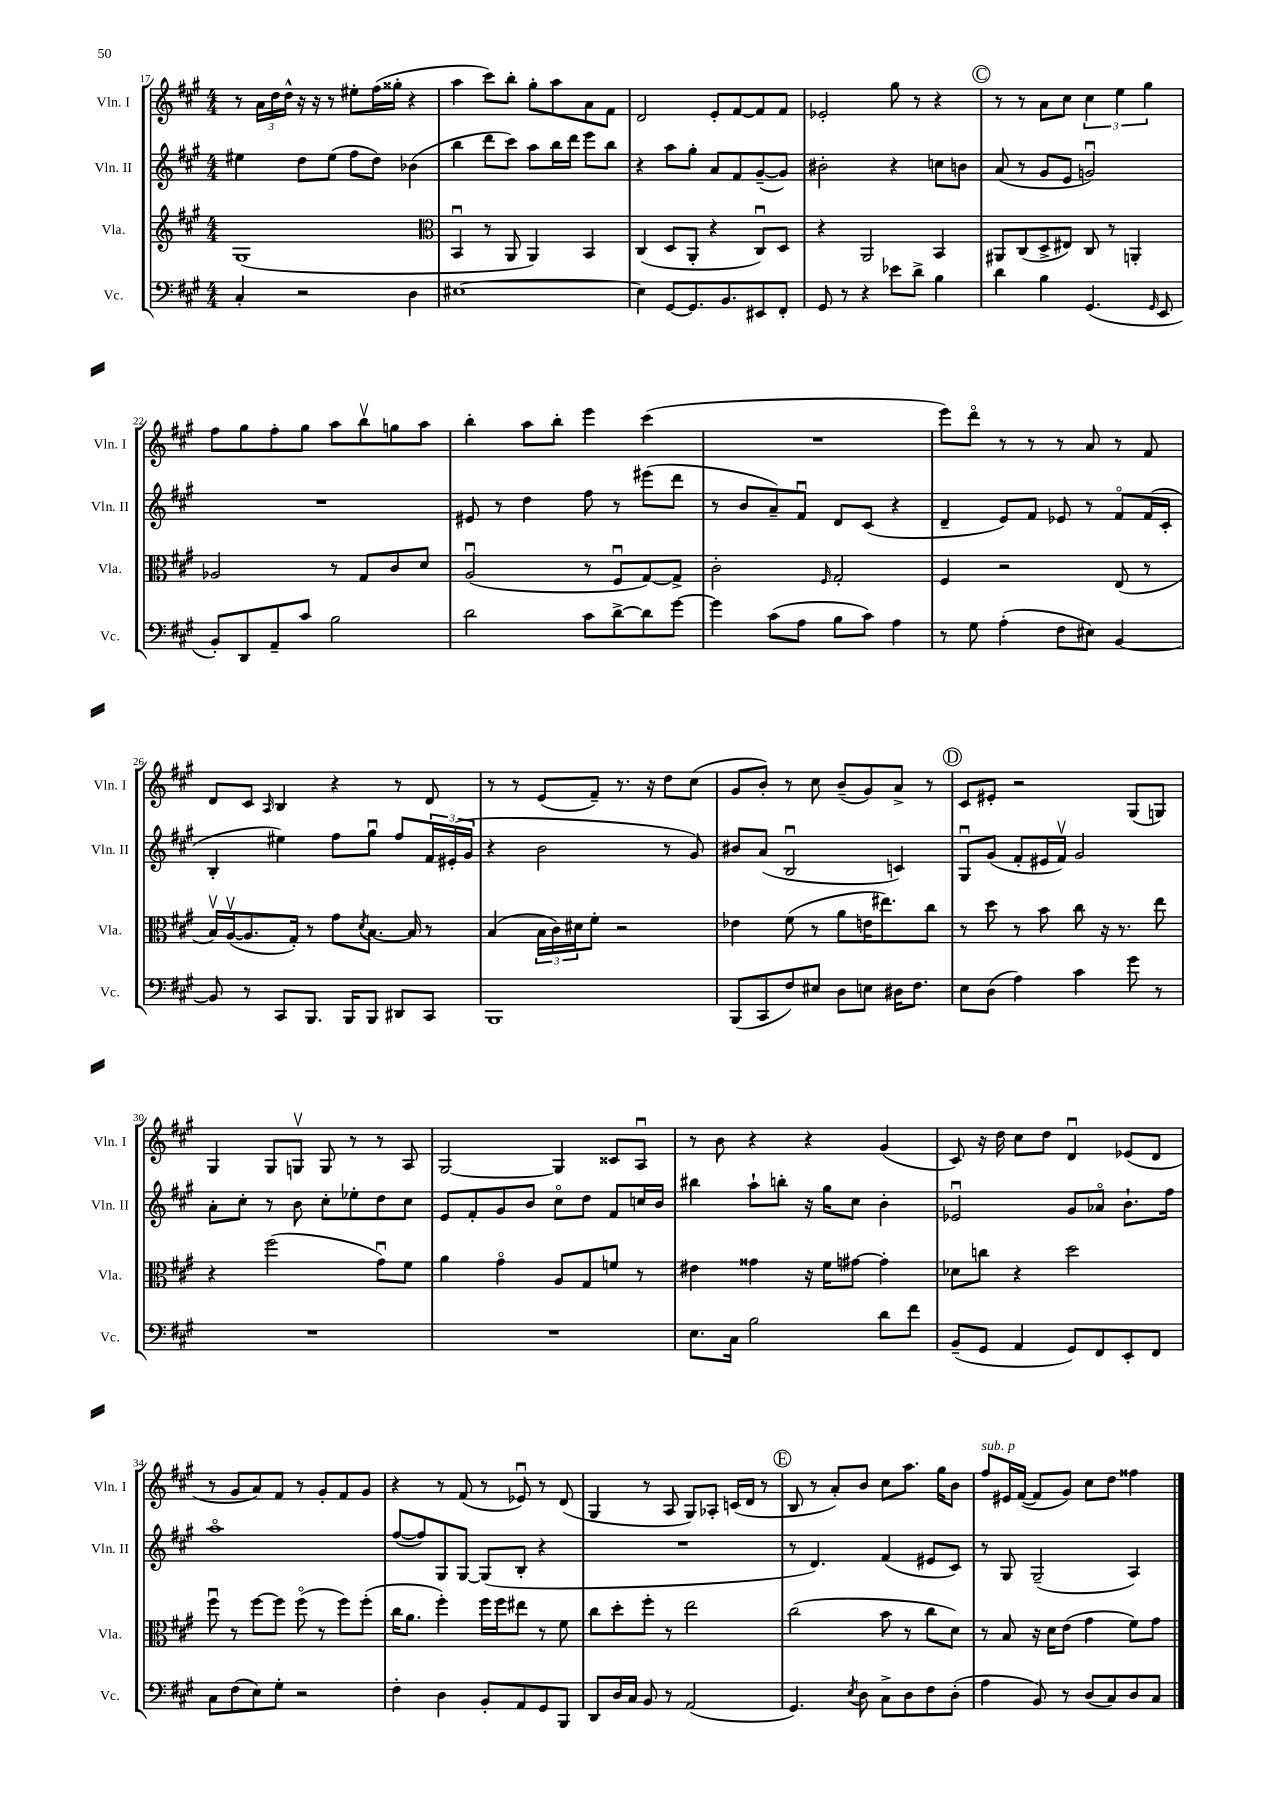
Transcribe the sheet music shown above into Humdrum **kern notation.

**kern	**kern	**kern	**kern
*part4	*part3	*part2	*part1
*staff4	*staff3	*staff2	*staff1
*I"Vc.	*I"Vla.	*I"Vln. II	*I"Vln. I
*I'Vc.	*I'Vla.	*I'Vln. II	*I'Vln. I
*clefF4	*clefG2	*clefG2	*clefG2
*k[f#c#g#]	*k[f#c#g#]	*k[f#c#g#]	*k[f#c#g#]
*M4/4	*M4/4	*M4/4	*M4/4
=17	=17	=17	=17
4C#'/	(1G#	4ee#X\	8r
.	.	.	24a\LL
.	.	.	24dd\
.	.	.	24dd^^\JJ
2r	.	8dd\L	16r
.	.	.	16r
.	.	(8ee#\J	8r
.	.	8ff#\L	8ee#X'\L
.	.	8dd\J)	(16ff#\L
.	.	.	16gg##X'\JJ
4D\	.	(4b-X\	4r
=18	=18	=18	=18
*	*clefC3	*	*
[1E#X	4BBu/	4bb\	4aa\
.	8r	8ddd\L	8ccc#\L)
.	8AA/	8ccc#\J)	8bb'\J
.	4AA/)	8aa\L	8gg#'\L
.	.	16bb\L	8aa\
.	.	16ddd\JJ	.
.	4BB/	8eee\L	8a\
.	.	8bb\J	8f#\J
=19	=19	=19	=19
4E#\]	(4C#/	4r	2d/
[8GG#/L	8D/L	8aa\L	.
8.GG#/]	8AA'/J	8gg#'\J	.
.	4r	8a/L	8e'/L
8.BB/	.	.	.
.	.	8f#/	[8f#/
8EE#X/	8C#u/L)	([8g#~/	8f#/]
8FF#'/J	8D/J	8g#/J])	8f#/J
=20	=20	=20	=20
8GG#/	4r	2b#X'\	2e-X'/
8r	.	.	.
4r	2AA/	.	.
8e-X\L	.	4r	8gg#\
8d^\J	.	.	8r
4B\	4BB/	8ccn\L	4r
.	.	8bn\J	.
!!LO:REH:place=s1:t=C
=21	=21	=21	=21
4d\	8AA#X/L	(8a/	8r
.	(8C#/	8r	8r
4B\	8D^/	8g#/L	8a\L
.	8E#X/J)	8e/J	8cc#\J
(4.GG#/	8C#/	2gnu/)	6cc#\
.	8r	.	.
.	.	.	6ee\
.	4AAn'/	.	.
.	.	.	6gg#\
16qqGG#/	.	.	.
8EE/	.	.	.
!!LO:LB:g=z
=22	=22	=22	=22
8BB'/L)	2A-X/	1r	8ff#\L
8DD/	.	.	8gg#\
8AA~/	.	.	8ff#'\
8c#/J	.	.	8gg#\J
2B\	8r	.	8aa\L
.	8G#/L	.	8bbv\
.	8c#/	.	8ggn\
.	8d/J	.	8aa\J
=23	=23	=23	=23
2d\	(2Au/	8e#X/	4bb'\
.	.	8r	.
.	.	4dd\	8aa\L
.	.	.	8bb'\J
8c#\L	8r	8ff#\	4eee\
[8d^\	8F#u/L	8r	.
8d\]	[8G#/)	(8eee#X\L	(4ccc#\
[8g#\J	8G#^/J]	8ddd\J	.
=24	=24	=24	=24
4g#\]	2c#'\	8r	1r
.	.	8b/L	.
(8c#\L	.	8a~/)	.
8A\J	.	8f#u/J	.
.	16qqF#/	.	.
8B\L	2G#'/	8d/L	.
8c#\J)	.	(8c#/J	.
4A\	.	4r	.
=25	=25	=25	=25
8r	4F#/	4d~/	8eee\L)
8G#\	.	.	8ddd\J
(4A'\	2r	8e/L)	8r
.	.	8f#/J	8r
8F#\L	.	8e-X/	8r
8E#X\J)	.	8r	8a/
[4BB/	(8E/	8f#/L	8r
.	8r	(16f#/L	8f#/
.	.	16c#'/JJ	.
!!LO:LB:g=z
=26	=26	=26	=26
8BB/]	16Bv/LL)	4B'/	8d/L
.	([16Av/J	.	.
8r	8.A/]	.	8c#/J
.	.	.	16qqA/
8CC#/L	.	4ee#X\)	4B/
.	16G#'/Jk)	.	.
8.BBB/J	8r	.	.
.	8g#\L	8ff#\L	4r
16BBB/KL	.	.	.
.	8qd/	.	.
8BBB/J	[8.B\J	8gg#u\J	.
8DD#X/L	.	8ff#/L	8r
.	16B/]	.	.
8CC#/J	8r	24f#/L	8d/
.	.	(24e#X'/	.
.	.	24g#/JJ	.
=27	=27	=27	=27
1BBB	(4B/	4r	8r
.	.	.	8r
.	24B\LL	2b\	(8e/L
.	24c#\)	.	.
.	24d#X\J	.	.
.	8f#'\J	.	8f#~/J)
.	2r	.	8.r
.	.	.	16r
.	.	8r	8dd\L
.	.	8g#/)	(8cc#\J
=28	=28	=28	=28
(8BBB/L	4e-X\	8b#X/L	8g#/L
8CC#/	.	(8a/J	8b'/J)
8F#/)	(8f#\	2Bu/	8r
8E#X/J	8r	.	8cc#\
8D\L	8a\L	.	(8b~/L
8En\J	16en\K	.	8g#/)
.	8.ee#X\)	.	.
16D#X\KL	.	4cn/)	8a^/J
8.F#\J	.	.	.
.	8cc#\J	.	8r
!!LO:REH:place=s1:t=D
=29	=29	=29	=29
8E\L	8r	8G#u/L	8c#/L
(8D\J	8dd\	(8g#/J	8e#X'/J
4A\)	8r	8f#'/L	2r
.	8b\	16e#X/L	.
.	.	16f#v/JJ)	.
4c#\	8cc#\	2g#/	.
.	16r	.	.
.	8.r	.	.
8g#\	.	.	(8G#/L
8r	8ee\	.	8Gn/J)
!!LO:LB:g=z
=30	=30	=30	=30
1r	4r	8a'\L	4G#/
.	.	8cc#'\J	.
.	(2ff#\	8r	8G#/L
.	.	8b\	8Gnv/J
.	.	8cc#'\L	8G/
.	.	8ee-X'\	8r
.	8g#u\L)	8dd\	8r
.	8f#\J	8cc#\J	8A/
=31	=31	=31	=31
1r	4a\	8e/L	[2G#/
.	.	8f#'/	.
.	4g#\	8g#/	.
.	.	8b/J	.
.	8A/L	8cc#\L	4G#/]
.	8G#/	8dd\J	.
.	8fn/J	8f#/L	8c##X/L
.	8r	16ccn/L	8Au/J
.	.	16b/JJ	.
=32	=32	=32	=32
8.E\L	4e#X\	4bb#X\	8r
.	.	.	8b\
16C#\Jk	.	.	.
2B\	4g##X\	8aa`\L	4r
.	.	8bbn'\J	.
.	16r	16r	4r
.	16f#\KL	16gg#\KL	.
.	[8g#X\J	8cc#\J	.
8d\L	4g#'\]	4b'\	(4g#/
8f#\J	.	.	.
=33	=33	=33	=33
(8BB~/L	8d-X\L	2e-Xu/	8c#/)
8GG#/J	8ccn\J	.	16r
.	.	.	16dd\
4AA/	4r	.	8cc#\L
.	.	.	8dd\J
8GG#/L)	2dd\	8g#/L	4du/
8FF#/	.	8a-X/J	.
8EE'/	.	8.b`\L	(8e-X/L
8FF#/J	.	.	8d/J
.	.	16ff#\Jk	.
!!LO:LB:g=z
=34	=34	=34	=34
8C#\L	8ff#u\	1aa	8r
(8F#\	8r	.	8g#/L
8E\)	[8ff#\L	.	8a/)
8G#'\J	8ff#\J]	.	8f#/J
2r	(8ff#\	.	8r
.	8r	.	8g#'/L
.	8ff#\L)	.	8f#/
.	(8ff#'\J	.	8g#/J
=35	=35	=35	=35
4F#'\	16cc#\KL	([8ff#/L	4r
.	8.a\J	.	.
.	.	8ff#/])	.
4D\	4ff#'\)	8G#/	8r
.	.	[8G#/J	(8f#/
8BB'/L	16ff#\LL	(8G#/L]	8r
.	16ff#\J	.	.
8AA/	8ee#X\J	8B'/J	8e-Xu/)
8GG#/	8r	4r	8r
8BBB/J	8f#\	.	(8d/
=36	=36	=36	=36
8DD/L	8cc#\L	1r	4G#/
16D/L	8dd'\	.	.
16C#/JJ	.	.	.
8BB/	8ff#'\J	.	8r
8r	8r	.	8A/
(2AA/	2ee\	.	8G#/L)
.	.	.	8A-X'/J
.	.	.	(16cn/LL
.	.	.	16d/JJ
.	.	.	8r
!!LO:REH:place=s1:t=E
=37	=37	=37	=37
4.GG#/)	(2cc#\	8r	8B/
.	.	4.d/)	8r
.	.	.	8a'/L)
8qE/	.	.	.
8D\	.	.	8b/J
8C#^\L	8b\	(4f#/	8cc#\L
8D\	8r	.	8.aa\J
8F#\	8cc#\L	8e#X/L	.
.	.	.	16gg#\KL
(8D'\J	8d\J)	8c#/J)	8b\J
=38	=38	=38	=38
!	!	!	!LO:TX:a:i:t=sub. p
4A\	8r	8r	8ff#/L
.	8B/	8G#/	16e#X/L
.	.	.	([16f#/JJ
8BB/)	16r	(2G#~/	8f#/L]
.	16d\KL	.	.
8r	(8e\J	.	8g#/J)
(8D/L	4g#\	.	8cc#\L
8C#/)	.	.	8dd\J
8D/	8f#\L)	4A/)	4ff##X\
8C#/J	8g#\J	.	.
==	==	==	==
*-	*-	*-	*-
